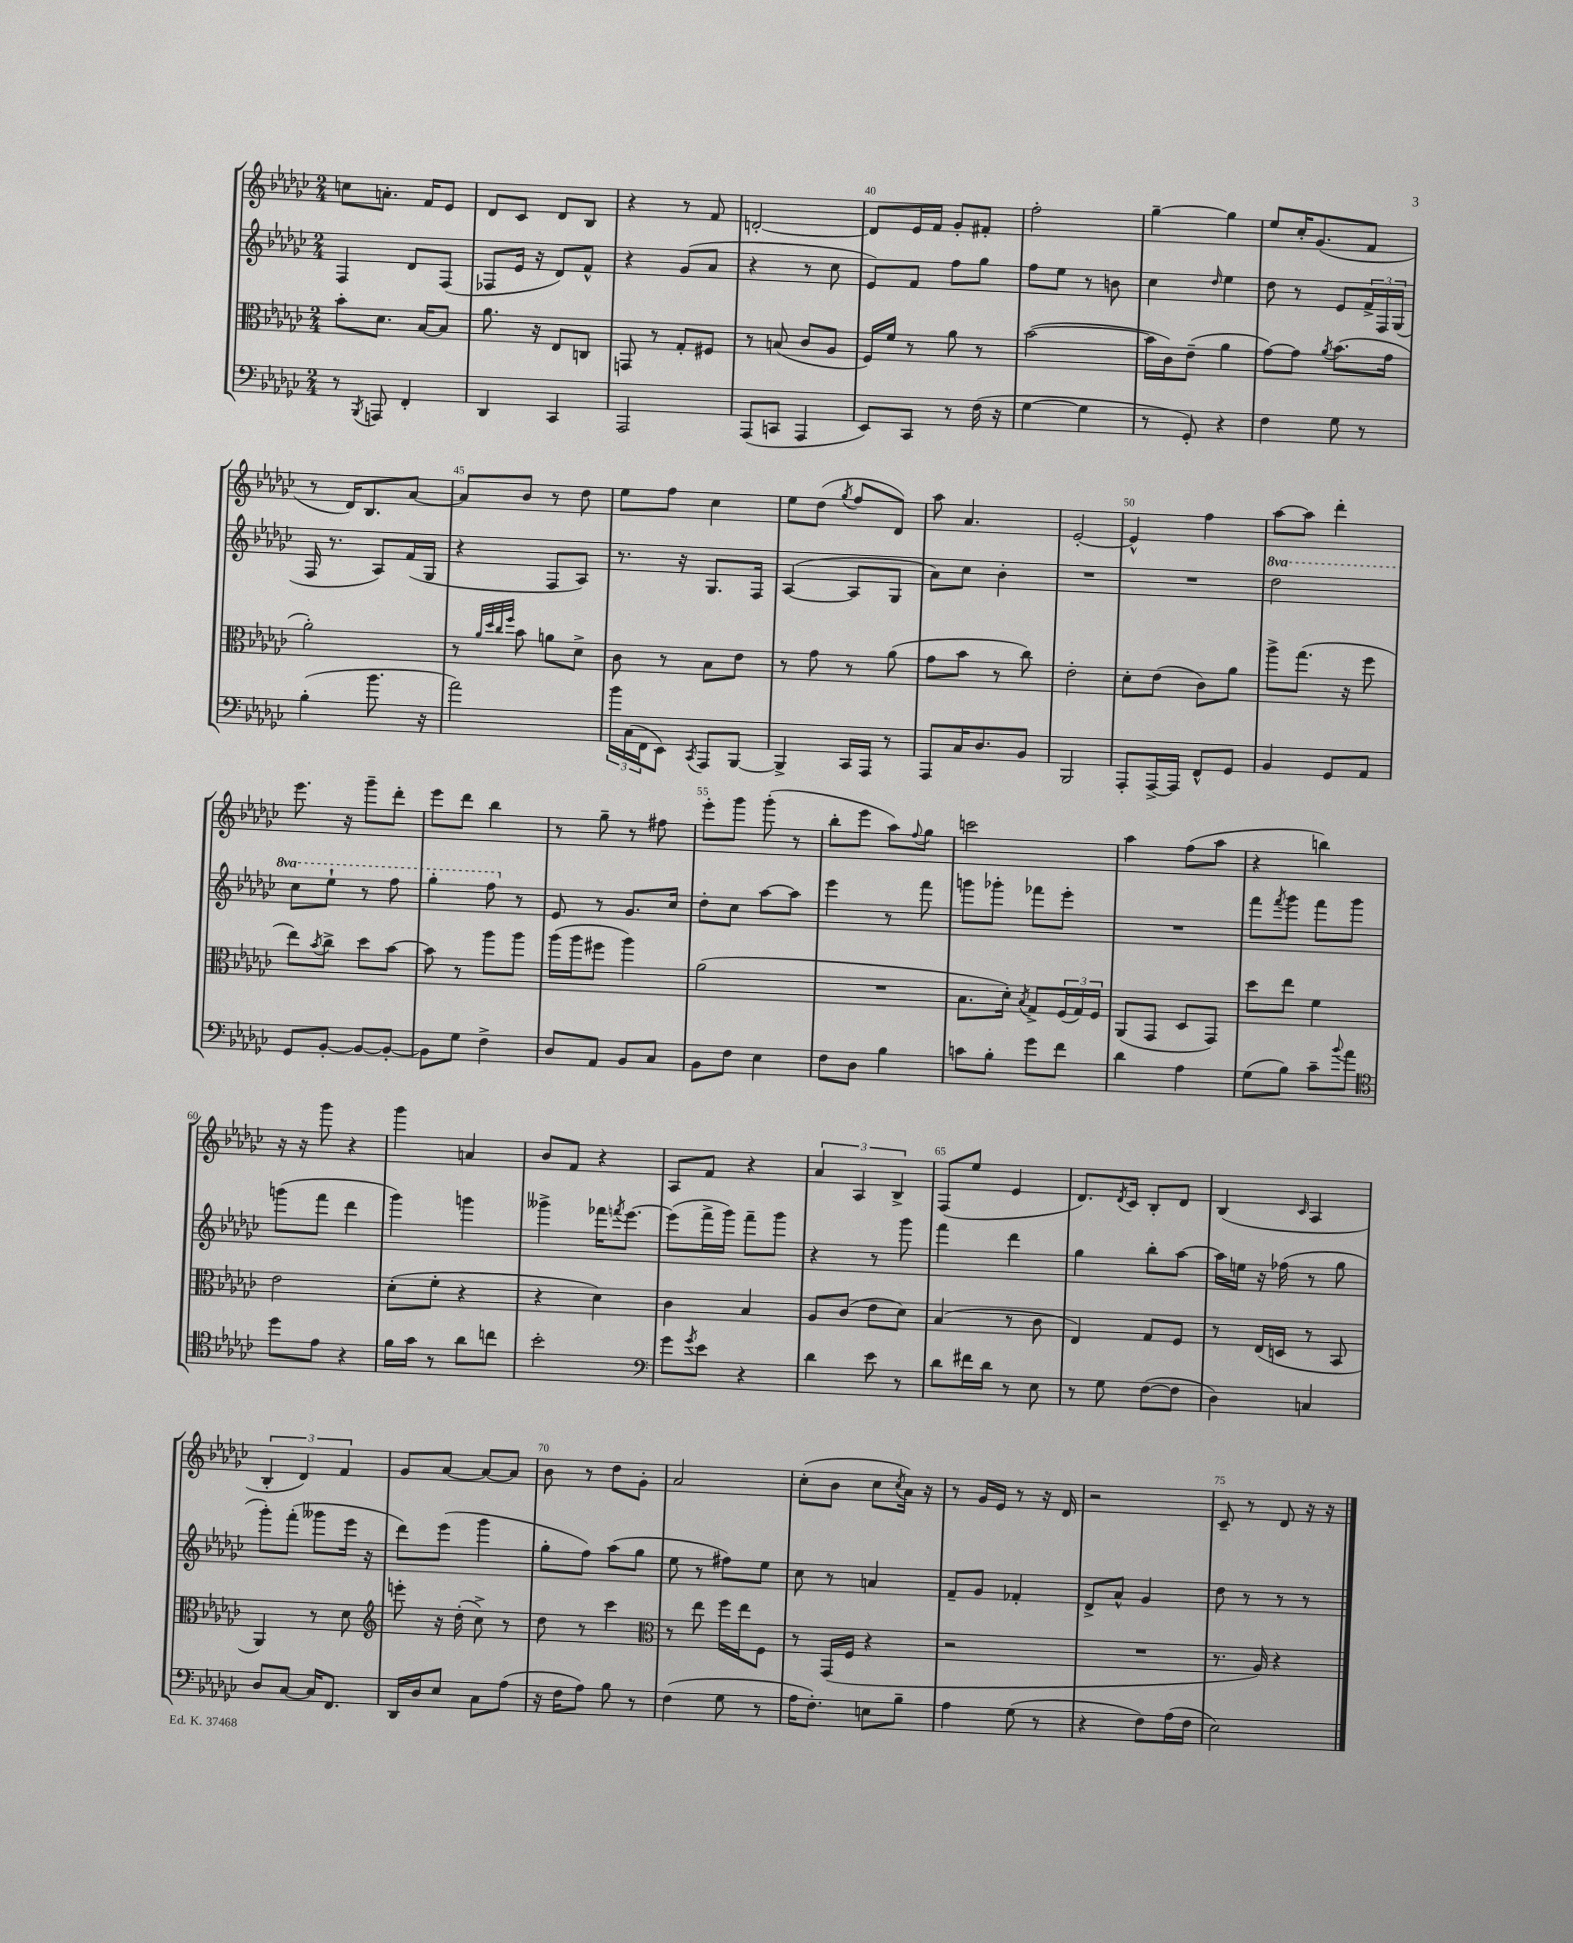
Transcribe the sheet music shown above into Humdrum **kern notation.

**kern	**kern	**kern	**kern
*staff4	*staff3	*staff2	*staff1
*clefF4	*clefC3	*clefG2	*clefG2
*k[b-e-a-d-g-c-]	*k[b-e-a-d-g-c-]	*k[b-e-a-d-g-c-]	*k[b-e-a-d-g-c-]
*M2/4	*M2/4	*M2/4	*M2/4
8r	8b-'	4F	8cc
8qBBB-	.	.	.
8AAA	8.d-	.	8.a'
4FF'	.	8d-	.
.	[16B-	.	16f
.	8B-]	(8F	8e-
=	=	=	=
4DD-	8.a-	8F-	8d-
.	.	16e-	8c-
.	16r	16r	.
4CC-	8E-	8d-)	8d-
.	8C	8f^^	8B-
=	=	=	=
2AAA-	8GG	4r	4r
.	8r	.	.
.	8G-'	(8g-	8r
.	8F#	8a-	8f
=	=	=	=
(8AAA-	8r	4r	[2d'
8CC	(8B	.	.
4AAA-	8c-	8r	.
.	8A-	8cc-	.
=	=	=	=
8EE-)	16F)	8e-)	8d]
.	16f	.	.
8CC-	8r	8f	16e-
.	.	.	16f
8r	8a-	8ff	8g-'
(16F	8r	8gg-	8f#'
16r	.	.	.
=	=	=	=
[4G-	([2b-	8ff	2ff'
.	.	8ee-	.
4G-]	.	8r	.
.	.	8b	.
=	=	=	=
8r	16b-]	4cc-	[4gg-~
.	16c-)	.	.
8GG-')	(8e-~	.	.
.	.	16qqdd-	.
4r	4a-	4ee-	4gg-]
=	=	=	=
4F	[8g-)	8dd-	8ee-
.	8g-]	8r	16cc-'
.	.	.	(8.g-
.	8qa-	.	.
8G-	(8.b-	8e-	.
8r	.	24f^	8f
.	.	24F	.
.	16g-	.	.
.	.	(24G-	.
=	=	=	=
(4B-'	2a-')	16F	8r
.	.	8.r	.
.	.	.	16d-)
.	.	.	8.B-
8.b-	.	8A-)	.
.	.	(16f	[8a-
16r	.	16G-	.
=	=	=	=
2a-)	8r	4r	8a-]
.	32qqa-	.	.
.	32qqdd-	.	.
.	32qqcc-	.	.
.	32qqff	.	.
.	8b-	.	8b-
.	8a	8F	8r
.	8d-^	8A-)	8dd-
=	=	=	=
24b-	8c-	8.r	8ee-
(24C-	.	.	.
24FF	.	.	.
8EE-)	8r	.	8ff
.	.	16r	.
8qCC-	.	.	.
8AAA-	8B-	8.G-	4cc-
[8BBB-	8e-	.	.
.	.	16F	.
=	=	=	=
4BBB-^]	8r	([4A-	8ee-
.	8g-	.	(8dd-
.	.	.	8qgg-
16CC-	8r	8A-]	8ff
16AAA-	.	.	.
8r	(8a-	8G-	8d-)
=	=	=	=
8AAA-	8g-	8a-)	8aa-
16C-	8b-	8cc-	4.a-
8.D-	.	.	.
.	8r	4b-'	.
8BB-	8cc-)	.	.
=	=	=	=
2BBB-	2e-'	2r	[2e-'
=	=	=	=
8AAA-'	8d-'	2r	4e-^^]
[16AAA-^	(8e-	.	.
16AAA-]	.	.	.
8FF^^	8c-)	.	4ff
8GG-	8a-	.	.
=	=	=	=
4BB-	8aa-^	2ddd-	[8aa-
.	(8.gg-	.	8aa-]
8GG-	.	.	4ddd-'
.	16r	.	.
8AA-	8ff	.	.
=	=	=	=
8GG-	8ee-)	8ccc-	8.eee-
.	8qb-	.	.
[8BB-'	8cc-^	8eee-`	.
.	.	.	16r
8BB-_	8dd-	8r	8ggg-~
8BB-'_	[8b-	8fff	8ddd-'
=	=	=	=
8BB-]	8b-]	4ggg-'	8eee-
8G-	8r	.	8ddd-
4F^	8aa-	8fff	4bb-
.	8aa-	8r	.
=	=	=	=
8D-	(16aa-	8e-	8r
.	16aa-	.	.
8AA-	8ff#	8r	8gg-~
8BB-	4aa-)	8.g-	8r
8C-	.	.	8ff#
.	.	16cc-	.
=	=	=	=
8BB-	(2a-	8dd-'	8eee-'
8F	.	8cc-	8ggg-
4E-	.	[8aa-	(8ggg-'
.	.	8aa-]	8r
=	=	=	=
8F	2r	4eee-	8bb-'
8D-	.	.	8eee-
4B-	.	8r	8aa-)
.	.	.	8qqff
.	.	8fff	8gg-
=	=	=	=
8c	8.B-	8ggg	2ccc
8B-'	.	8ggg-'	.
.	16d-')	.	.
.	8qB-	.	.
8g-	8G-^	8fff-	.
8f	(24F	8eee-'	.
.	24G-)	.	.
.	24F	.	.
=	=	=	=
4d-	(8AA-	2r	4aa-
.	8GG-	.	.
4A-	8D-	.	(8ff
.	8GG-)	.	8aa-
=	=	=	=
(8G-	8dd-	8fff	4r
.	.	8qfff	.
8B-)	8ee-	8ggg-	.
8c-~	4f	8fff	4bb)
8qqb-	.	.	.
8a-	.	8ggg-	.
=	=	=	=
*clefC4	*	*	*
8dd-	2e-	(8ggg	16r
.	.	.	16r
8e-	.	8fff	8ggg-
4r	.	4ddd-	4r
=	=	=	=
16f	(8d-'	4ggg-)	4ggg-
16g-	.	.	.
8r	8f'	.	.
8a-	4r	4ggg	4a
8cc	.	.	.
=	=	=	=
2b-'	4r	4ggg--^	8b-
.	.	.	8f
.	4d-)	16fff-	4r
.	.	8qfff	.
.	.	[8.eee-	.
=	=	=	=
*clefF4	*	*	*
8g-	4c-	(8eee-]	8A-
8qg-	.	.	.
8e-	.	16fff^	8f
.	.	16ggg-)	.
4r	4B-	8fff~	4r
.	.	8ggg-	.
=	=	=	=
4d-	8A-	4r	6a-
.	(8c-	.	.
.	.	.	6A-
8e-	8e-	8r	.
.	.	.	6B-^
8r	8d-)	8ggg-	.
=	=	=	=
8d-	(4B-	4fff	(8F
16f#	.	.	8ee-
16d-	.	.	.
8r	8r	4ddd-	4e-
8E-	8c-	.	.
=	=	=	=
8r	4E-)	4gg-	8.d-)
8G-	.	.	.
.	.	.	8qd-
.	.	.	16c-
([8F	8G-	8bb-'	8B-'
8F]	8F	[8aa-	8d-
=	=	=	=
4D-)	8r	16aa-]	(4B-
.	.	16ee	.
.	(16E-	16r	.
.	16D	(16ff-	.
.	.	.	16qqc-
4C	8r	8r	4A-
.	8BB-	8gg-	.
=	=	=	=
8D-	4AA-)	8ggg-')	6B-'
[8C-	.	(8fff'	.
.	.	.	6d-)
16C-]	8r	8ggg--	.
8.FF	.	.	.
.	.	.	6f
.	8d-	16eee-	.
.	.	16r	.
=	=	=	=
*	*clefG2	*	*
16DD-	8eee'	8ddd-)	8g-
16D-	.	.	.
8E-	16r	(8eee-	[8a-
.	(16dd-'	.	.
8C-	8cc-^)	4ggg-	8a-_
(8A-	8r	.	8a-]
=	=	=	=
16r	8dd-	8gg-'	8b-
16F	.	.	.
8A-)	8r	8ff)	8r
8B-	4ccc-	(8aa-	8dd-
8r	.	8gg-	8g-'
=	=	=	=
*	*clefC3	*	*
(4F	8r	8ee-	2a-
.	8ee-	8r	.
8G-	16ff	8ff#)	.
.	16ee-	.	.
8r	8F	8ee-	.
=	=	=	=
16A-	8r	8cc-	(8cc-'
8.F')	.	.	.
.	(16GG-	8r	8b-
.	16F	.	.
8E	4r	4a	8cc-
.	.	.	8qcc-
8B-~	.	.	16a-)
.	.	.	16r
=	=	=	=
4A-	2r	8f~	8r
.	.	8g-	16g-
.	.	.	16e-
(8G-	.	4f-'	8r
8r	.	.	16r
.	.	.	16d-
=	=	=	=
4r	2r	8d-^	2r
.	.	8a-^^	.
8F)	.	4g-	.
(16A-	.	.	.
16F	.	.	.
=	=	=	=
2E-)	8.r	8dd-	8c-~
.	.	8r	8r
.	16A-)	.	.
.	4r	8r	8d-
.	.	8r	16r
.	.	.	16r
==	==	==	==
*-	*-	*-	*-
